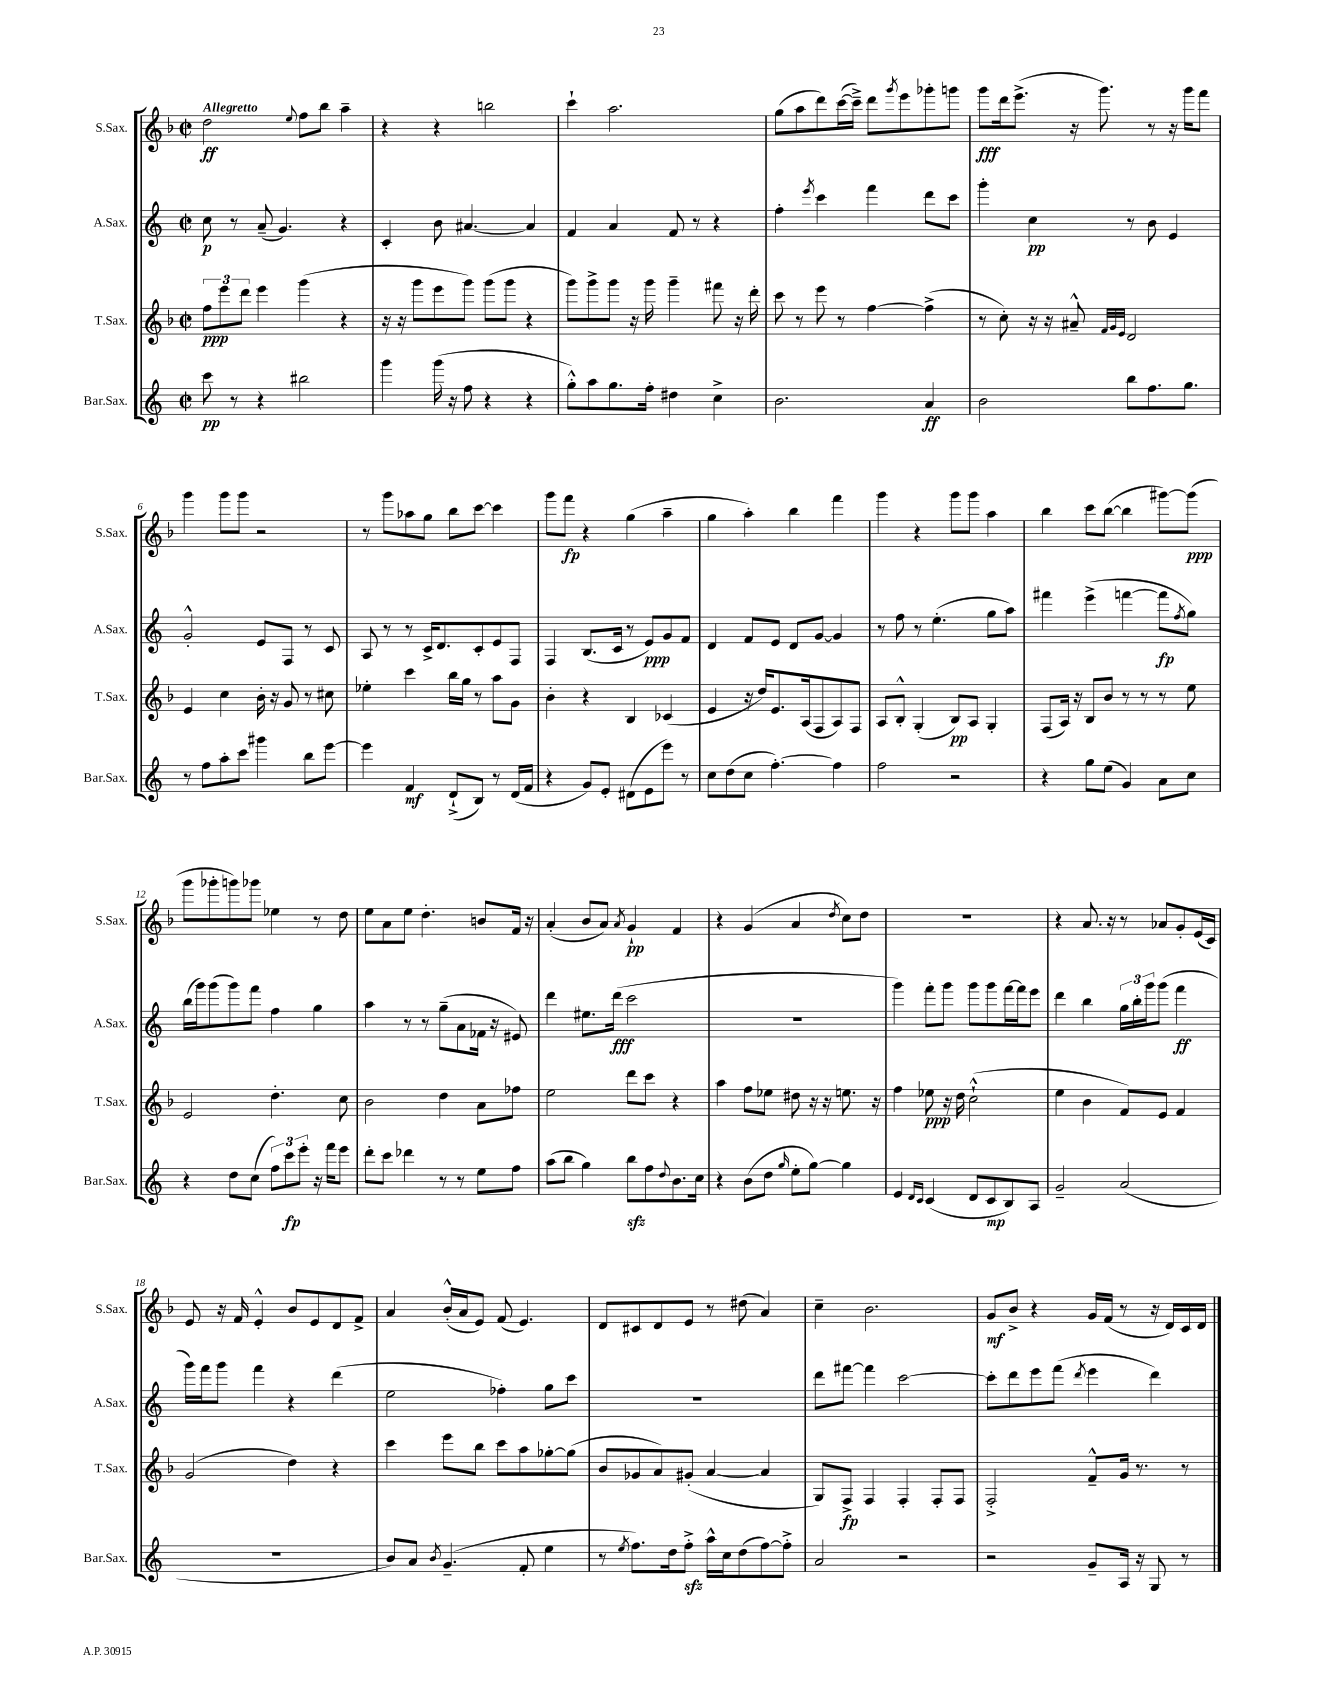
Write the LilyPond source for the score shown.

<<
\new StaffGroup <<
\new Staff = "s0" \with { instrumentName = "S.Sax." shortInstrumentName = "S.Sax." } {
    \clef treble \key f \major \defaultTimeSignature \time 2/2 \tempo "Allegretto"
    d''2\ff \appoggiatura { e''8 } f''8 bes''8 a''4-- |
    r4 r4 b''2 |
    c'''4-! a''2. |
    g''8( a''8 d'''8) c'''16~( c'''16--->) d'''8 \acciaccatura { g'''8 } e'''8 ges'''8-. g'''8 |
    g'''8\fff d'''16 e'''8.->( r16 g'''8.) r8 r16 g'''16 f'''8 |
    g'''4 g'''8 g'''8 r2 |
    r8 g'''8 aes''8 g''8 bes''8 c'''8~ c'''4 |
    g'''8 f'''8\fp r4 g''4( a''4-- |
    g''4 a''4-.) bes''4 f'''4 |
    g'''4 r4 g'''8 g'''8 a''4 |
    bes''4 c'''8 bes''8~( bes''4 gis'''8~) gis'''8\ppp( |
    g'''8 ges'''8-. g'''8) ges'''8 ees''4 r8 d''8 |
    e''8 a'8 e''8 d''4.-. b'8 f'16 r16 |
    a'4-.( bes'8 a'8) \acciaccatura { a'8 } g'4-!\pp f'4 |
    r4 g'4( a'4 \acciaccatura { d''8 } c''8) d''8 |
    R1 |
    r4 a'8. r16 r8 aes'8 g'8-. e'16( c'16) |
    e'8 r16 f'16 e'4-.-^ bes'8 e'8 d'8 f'8-> |
    a'4 bes'16-.-^( a'16 e'8) f'8( e'4.) |
    d'8 cis'8 d'8 e'8 r8 dis''8( a'4) |
    c''4-- bes'2. |
    g'8\mf bes'8-> r4 g'16 f'16( r8 r16 d'16) c'16 d'16 \bar "|." |
}
\new Staff = "s1" \with { instrumentName = "A.Sax." shortInstrumentName = "A.Sax." } {
    \clef treble \key c \major \defaultTimeSignature \time 2/2
    c''8\p r8 a'8--( g'4.) r4 |
    c'4-. b'8 ais'4.~ ais'4 |
    f'4 a'4 f'8 r8 r4 |
    f''4-. \acciaccatura { e'''8 } c'''4 f'''4 d'''8 c'''8 |
    g'''4-. c''4\pp r8 b'8 e'4 |
    g'2-.-^ e'8 f8 r8 c'8 |
    a8 r8 r8 c'16-> d'8. c'8-. e'8 f8 |
    f4 b8.( c'16 r8 e'8\ppp) g'8 f'8 |
    d'4 f'8 e'8 d'8 g'8~ g'4 |
    r8 f''8 r8 e''4.-.( g''8 a''8) |
    fis'''4 e'''4->( f'''4~ f'''8\fp \acciaccatura { f''8 } g''8) |
    b''16( g'''16) g'''8( g'''8) f'''8 f''4 g''4 |
    a''4 r8 r8 g''8--( a'8 fes'16 r16 eis'8) |
    d'''4 eis''8. d'''16\fff( c'''2 |
    R1 |
    g'''4) f'''8-. g'''8 g'''8 g'''8 f'''16~ f'''16 e'''8 |
    d'''4 b''4 \tuplet 3/2 { g''16 b''16-. g'''16 } g'''8( f'''4\ff |
    g'''16) f'''16 g'''8 f'''4 r4 d'''4( |
    e''2 fes''4-.) g''8 c'''8 |
    R1 |
    d'''8 fis'''8~ fis'''4 c'''2~ |
    c'''8-. d'''8 e'''8 f'''8( \acciaccatura { d'''8 } e'''4 d'''4) \bar "|." |
}
\new Staff = "s2" \with { instrumentName = "T.Sax." shortInstrumentName = "T.Sax." } {
    \clef treble \key f \major \defaultTimeSignature \time 2/2
    \tuplet 3/2 { f''8\ppp e'''8 d'''8 } e'''4 g'''4( r4 |
    r16 r16 g'''8 e'''8 g'''8) g'''8( g'''8 r4 |
    g'''8) g'''8-> g'''8 r16 g'''16 g'''4-- fis'''8 r16 d'''16-. |
    c'''8 r8 e'''8 r8 f''4~ f''4->( |
    r8 c''8-.) r16 r16 ais'8---^ \grace { f'32 g'32 e'32 } d'2 |
    e'4 c''4 bes'16-. r16 g'8 r8 cis''8 |
    ees''4-. c'''4 bes''16 g''16 r8 a''8 g'8 |
    bes'4-. r4 bes4 ces'4( |
    e'4 r16 d''16) e'8. a16( f8 a8) f8 |
    a8 bes8-.-^ g4-.( bes8\pp) a8 g4-. |
    f8( a16) r16 bes8 bes'8 r8 r8 r8 e''8 |
    e'2 d''4.-. c''8 |
    bes'2 d''4 a'8 fes''8 |
    e''2 d'''8 c'''8 r4 |
    a''4 f''8 ees''8 dis''8 r16 r16 e''8. r16 |
    f''4 ees''8\ppp r16 d''16 c''2-!-^( |
    e''4 bes'4 f'8) e'8 f'4 |
    g'2( d''4) r4 |
    c'''4 e'''8 bes''8 c'''8 a''8 ges''8~-. ges''8( |
    bes'8 ges'8 a'8) gis'8-.( a'4~ a'4 |
    g8) f8->\fp f4 f4-. f8-. f8 |
    f2-.-> f'8---^ g'16 r8. r8 \bar "|." |
}
\new Staff = "s3" \with { instrumentName = "Bar.Sax." shortInstrumentName = "Bar.Sax." } {
    \clef treble \key c \major \defaultTimeSignature \time 2/2
    c'''8\pp r8 r4 bis''2 |
    g'''4 g'''16( r16 f''8 r4 r4 |
    g''8-.-^) a''8 g''8. f''16-. dis''4 c''4-> |
    b'2. a'4\ff |
    b'2 b''8 f''8. g''8. |
    r8 f''8 a''8-. c'''8 gis'''4 b''8 e'''8~ |
    e'''4 f'4\mf d'8-!->( b8) r8 d'16( f'16 |
    r4 g'8) e'8-. dis'8( e'8 e'''8) r8 |
    c''8 d''8( c''8 f''4.~-.) f''4 |
    f''2 r2 |
    r4 g''8 e''8( g'4) a'8 c''8 |
    r4 d''8 c''8( \tuplet 3/2 { f''8) c'''8\fp e'''8-. } r16 f'''16 e'''8 |
    d'''8-. c'''8 des'''4 r8 r8 e''8 f''8 |
    a''8( b''8 g''4) b''8\sfz f''8 \appoggiatura { d''8 } b'8. c''16 |
    r4 b'8( d''8 \grace { g''16 } e''8-. g''8~) g''4 |
    e'4 \grace { d'16 c'16 } c'4( d'8 c'8\mp b8) a8 |
    g'2-- a'2( |
    R1 |
    b'8) a'8 \acciaccatura { b'8 } g'4.--( f'8-. e''4 |
    r8 \acciaccatura { e''8 } f''8.) d''16 f''8-.->\sfz a''16-^ c''16 d''8( f''8~) f''8-.-> |
    a'2 r2 |
    r2 g'8-- a16 r16 g8 r8 \bar "|." |
}
>>
>>
